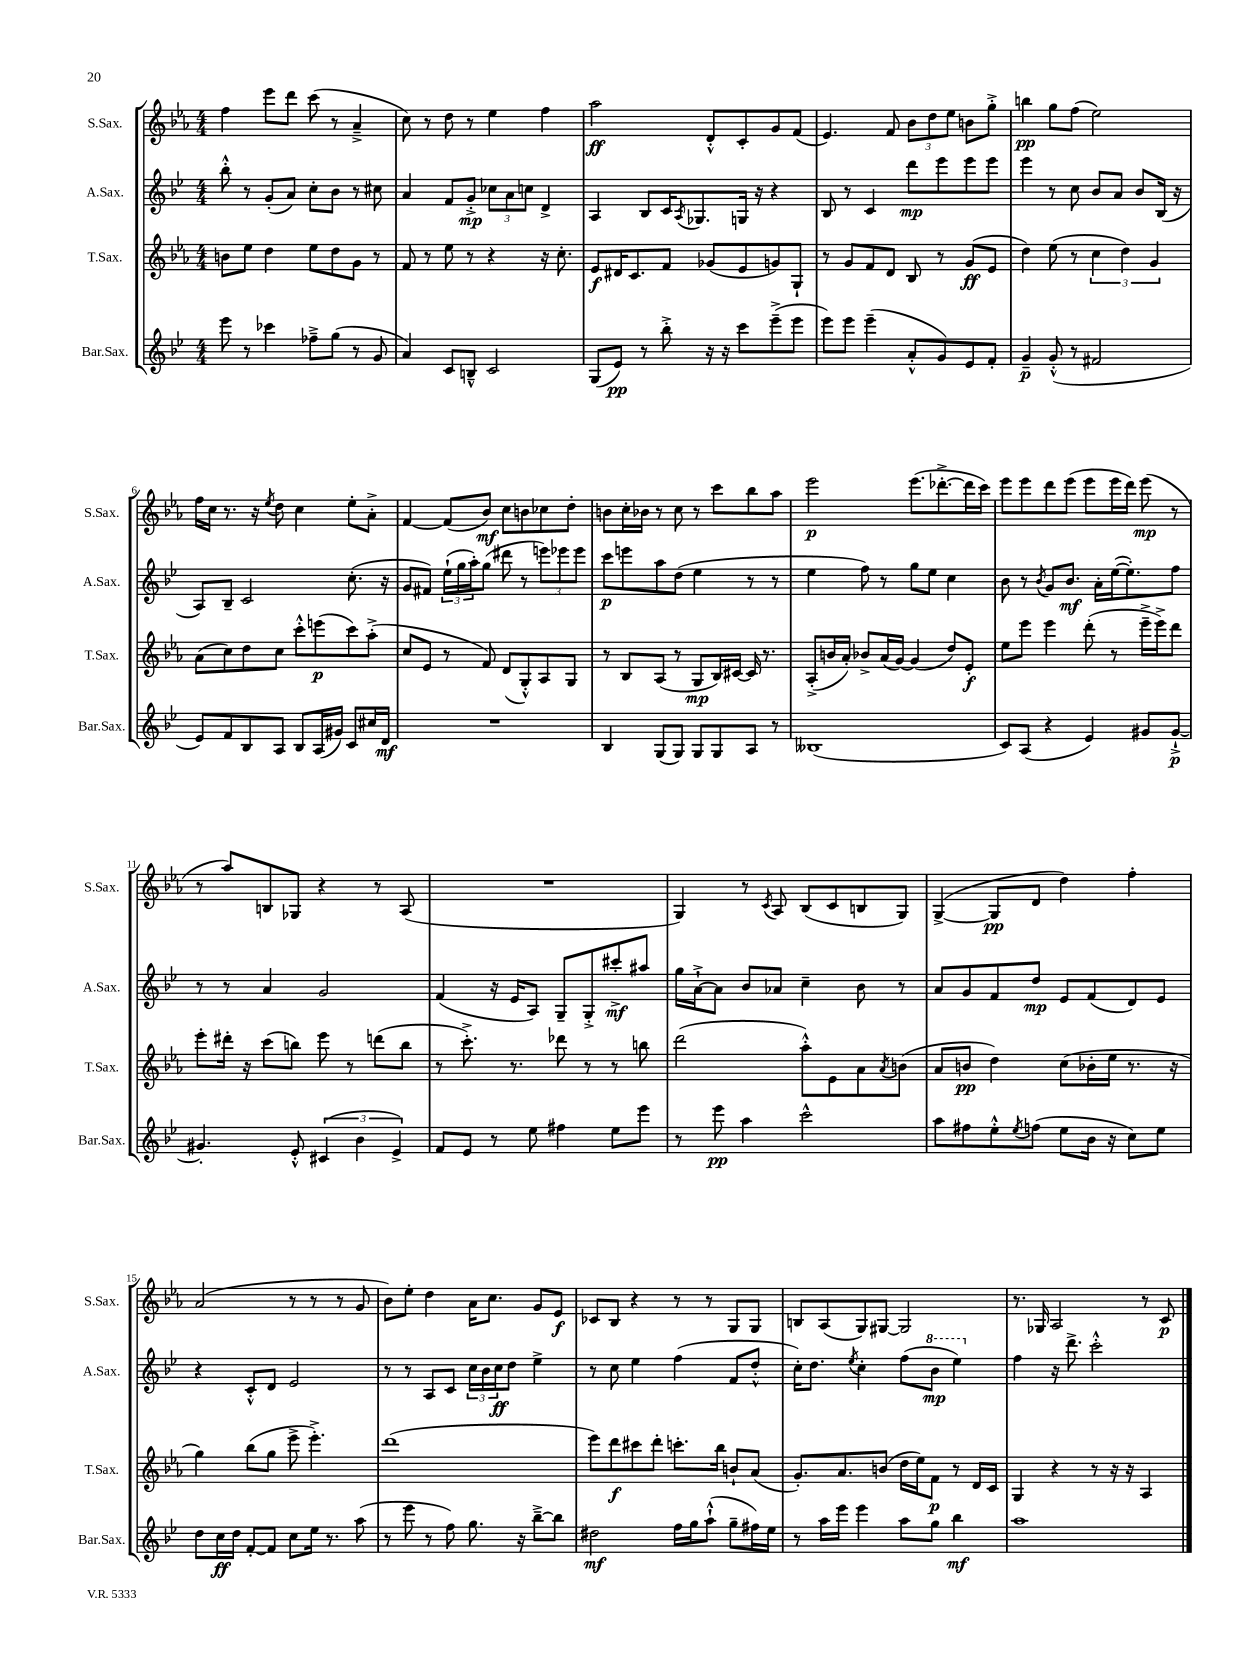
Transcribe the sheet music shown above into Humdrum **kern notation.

**kern	**kern	**kern	**kern
*staff4	*staff3	*staff2	*staff1
*clefG2	*clefG2	*clefG2	*clefG2
*k[b-e-]	*k[b-e-a-]	*k[b-e-]	*k[b-e-a-]
*M4/4	*M4/4	*M4/4	*M4/4
8eee-	8b	8bb-'^^	4ff
8r	8ee-	8r	.
4ccc-	4dd	(8g'	8eee-
.	.	8a)	8ddd
8ff-~^	8ee-	8cc'	(8ccc
(8gg	8dd	8b-	8r
8r	8g	8r	4a-~^
8g	8r	8cc#	.
=	=	=	=
4a)	8f	4a	8cc)
.	8r	.	8r
8c	8ee-	8f	8dd
8B~^^	8r	8g'^	8r
2c	4r	12cc-	4ee-
.	.	12a	.
.	.	12cc	.
.	16r	4d^	4ff
.	8.cc'	.	.
=	=	=	=
(8G	8e-	4A	2aa-
8e-)	16d#	.	.
.	8.c	.	.
8r	.	8B-	.
8bb-'^	8f	16c	.
.	.	8qA	.
.	.	8.G-	.
16r	(8g-	.	8d'^^
16r	.	.	.
8ccc	8e-	16G	8c'
.	.	16r	.
(8eee-~^	8g)	4r	8g
8eee-	8G`	.	(8f
=	=	=	=
8eee-)	8r	8B-	4.e-)
8eee-	8g	8r	.
(4eee-~	8f	4c	.
.	8d	.	8f
8a'^^	8B-	8ddd	12b-
.	.	.	12dd
8g)	8r	8eee-	.
.	.	.	12ee-
8e-	(8g	8eee-	8b
8f'	8e-	8eee-	8gg'^
=	=	=	=
4g~	4dd)	4eee-	4bb
(8g'^^	(8ee-	8r	8gg
8r	8r	8cc	(8ff
2f#	6cc	8b-	2ee-)
.	.	8a	.
.	6dd)	.	.
.	.	8b-	.
.	6g	.	.
.	.	(16B-	.
.	.	16r	.
=	=	=	=
8e-)	(8a-	8A)	16ff
.	.	.	16cc
8f	8cc)	8B-~	8.r
8B-	8dd	2c	.
.	.	.	16r
.	.	.	8qee-
8A	8cc	.	8dd
8B-	8ccc'^^	.	4cc
(16A	(8eee	.	.
16g#)	.	.	.
8c	8ccc)	(8.cc'	8ee-'
16cc#	(8aa-'^	.	8a-'^
16d	.	16r	.
=	=	=	=
1r	8cc	8g	[4f
.	8e-	8f#)	.
.	8r	(24ee-`	(8f]
.	.	24gg	.
.	.	24aa')	.
.	8f)	(8gg	8b-)
.	(8d	8ddd#	8cc
.	8G'^^)	8r	8b
.	8A-	12eee)	8cc-
.	.	12eee-	.
.	8G	.	8dd'
.	.	12eee-	.
=	=	=	=
4B-	8r	8ccc	8b
.	8B-	8eee	16cc'
.	.	.	16b-
(8G	(8A-	8aa	8r
8G)	8r	(8dd	8cc
8G	8G	4ee-	8r
8G	16B-)	.	8ccc
.	[16c#	.	.
8A	16c#]	8r	8bb-
.	8.r	.	.
8r	.	8r	8aa-
=	=	=	=
(1B--	(8A-'^	4ee-	2eee-
.	16b	.	.
.	16a-')	.	.
.	8b-^	8ff)	.
.	(16a-	8r	.
.	[16g)	.	.
.	(4g]	8gg	(8.eee-
.	.	8ee-	.
.	.	.	[8.ddd-'^
.	8dd)	4cc	.
.	8e-'	.	16ddd-]
.	.	.	16ccc)
=	=	=	=
8c)	8ee-	8b-	8eee-
(8A	8eee-	8r	8eee-
.	.	8qb-	.
4r	4eee-	8g	8ddd
.	.	8.b-	(8eee-
4e-)	(8ddd'	.	8eee-
.	.	16a'	.
.	8r	([16ee-	16eee-
.	.	8.ee-'])	16ddd)
8g#	16eee-~^	.	(8eee-
.	16eee-^)	.	.
[8g#`^	8ddd	8ff	8r
=	=	=	=
4.g#']	8eee-'	8r	8r
.	16ddd#'	8r	8aa-)
.	16r	.	.
.	(8ccc	4a	8B
8e-'^^	8bb)	.	8G-
(6c#	8eee-	2g	4r
.	8r	.	.
6b-	.	.	.
.	(8ddd	.	8r
6e-^)	.	.	.
.	8bb	.	(8A-
=	=	=	=
8f	8r	(4f	1r
8e-	8.ccc'^)	.	.
8r	.	16r	.
.	8.r	16e-	.
8ee-	.	8A)	.
4ff#	8ddd-	8G~	.
.	8r	8G'^	.
8ee-	8r	8ccc#'^	.
8eee-	8bb	8aa#	.
=	=	=	=
8r	(2ddd	16gg	4G)
.	.	[16a`^	.
8eee-	.	8a]	.
4aa	.	8b-	8r
.	.	.	8qc
.	.	8a-	8A-
2ccc^^	8aa-'^^)	4cc~	(8B-
.	8e-	.	8c
.	8a-	8b-	8B
.	8qa-	.	.
.	(8b	8r	8G)
=	=	=	=
8aa	8a-	8a	([4G^
8ff#	8b	8g	.
8ee-'^^	4dd)	8f	8G]
8qee-	.	.	.
(8ff	.	8dd	8d
8ee-	(8cc	8e-	4dd)
16b-	16b-'	(8f	.
16r	16ee-	.	.
8cc)	8.r	8d)	4ff'
8ee-	.	8e-	.
.	16r	.	.
=	=	=	=
8dd	4gg)	4r	(2a-
16cc	.	.	.
16dd	.	.	.
[8f'	(8bb-	8c'^^	.
8f]	8gg	8d	.
8cc	8eee-^	2e-	8r
16ee-	4.eee-'^)	.	8r
8.r	.	.	.
.	.	.	8r
(8aa	.	.	8g
=	=	=	=
8r	(1ddd	8r	8b-)
8eee-	.	8r	8ee-'
8r	.	8A	4dd
8ff)	.	8c	.
8.gg	.	24cc	16a-
.	.	24b-	.
.	.	.	8.cc
.	.	24cc	.
.	.	8dd	.
16r	.	.	.
[8bb-~^	.	4ee-^	8g
8bb-]	.	.	8e-
=	=	=	=
2dd#	8eee-)	8r	8c-
.	8ddd	8cc	8B-
.	8ccc#	4ee-	4r
.	8ddd'	.	.
16ff	8.ccc'	(4ff	8r
16gg	.	.	.
(8aa`^^	.	.	8r
.	16bb-	.	.
8gg~	8b`	8f	8G
16ff#)	(8a-	8dd'^^	8G
16ee-	.	.	.
=	=	=	=
8r	8.g')	16cc')	8B
.	.	8.dd	.
16aa	.	.	(8A-
16eee-	8.a-	.	.
.	.	8qee-	.
4eee-	.	4cc'	8G)
.	(8b	.	[8G#
8aa	16dd	(8ff	2G#]
.	16ee-)	.	.
8gg	8f	8bb-	.
4bb-	8r	4eee-)	.
.	16d	.	.
.	16c	.	.
=	=	=	=
1aa	4G	4ff	8.r
.	.	.	16G-
.	4r	16r	2A-
.	.	8.ddd^	.
.	8r	2ccc'^^	.
.	16r	.	.
.	16r	.	.
.	4A-	.	8r
.	.	.	8c
==	==	==	==
*-	*-	*-	*-
